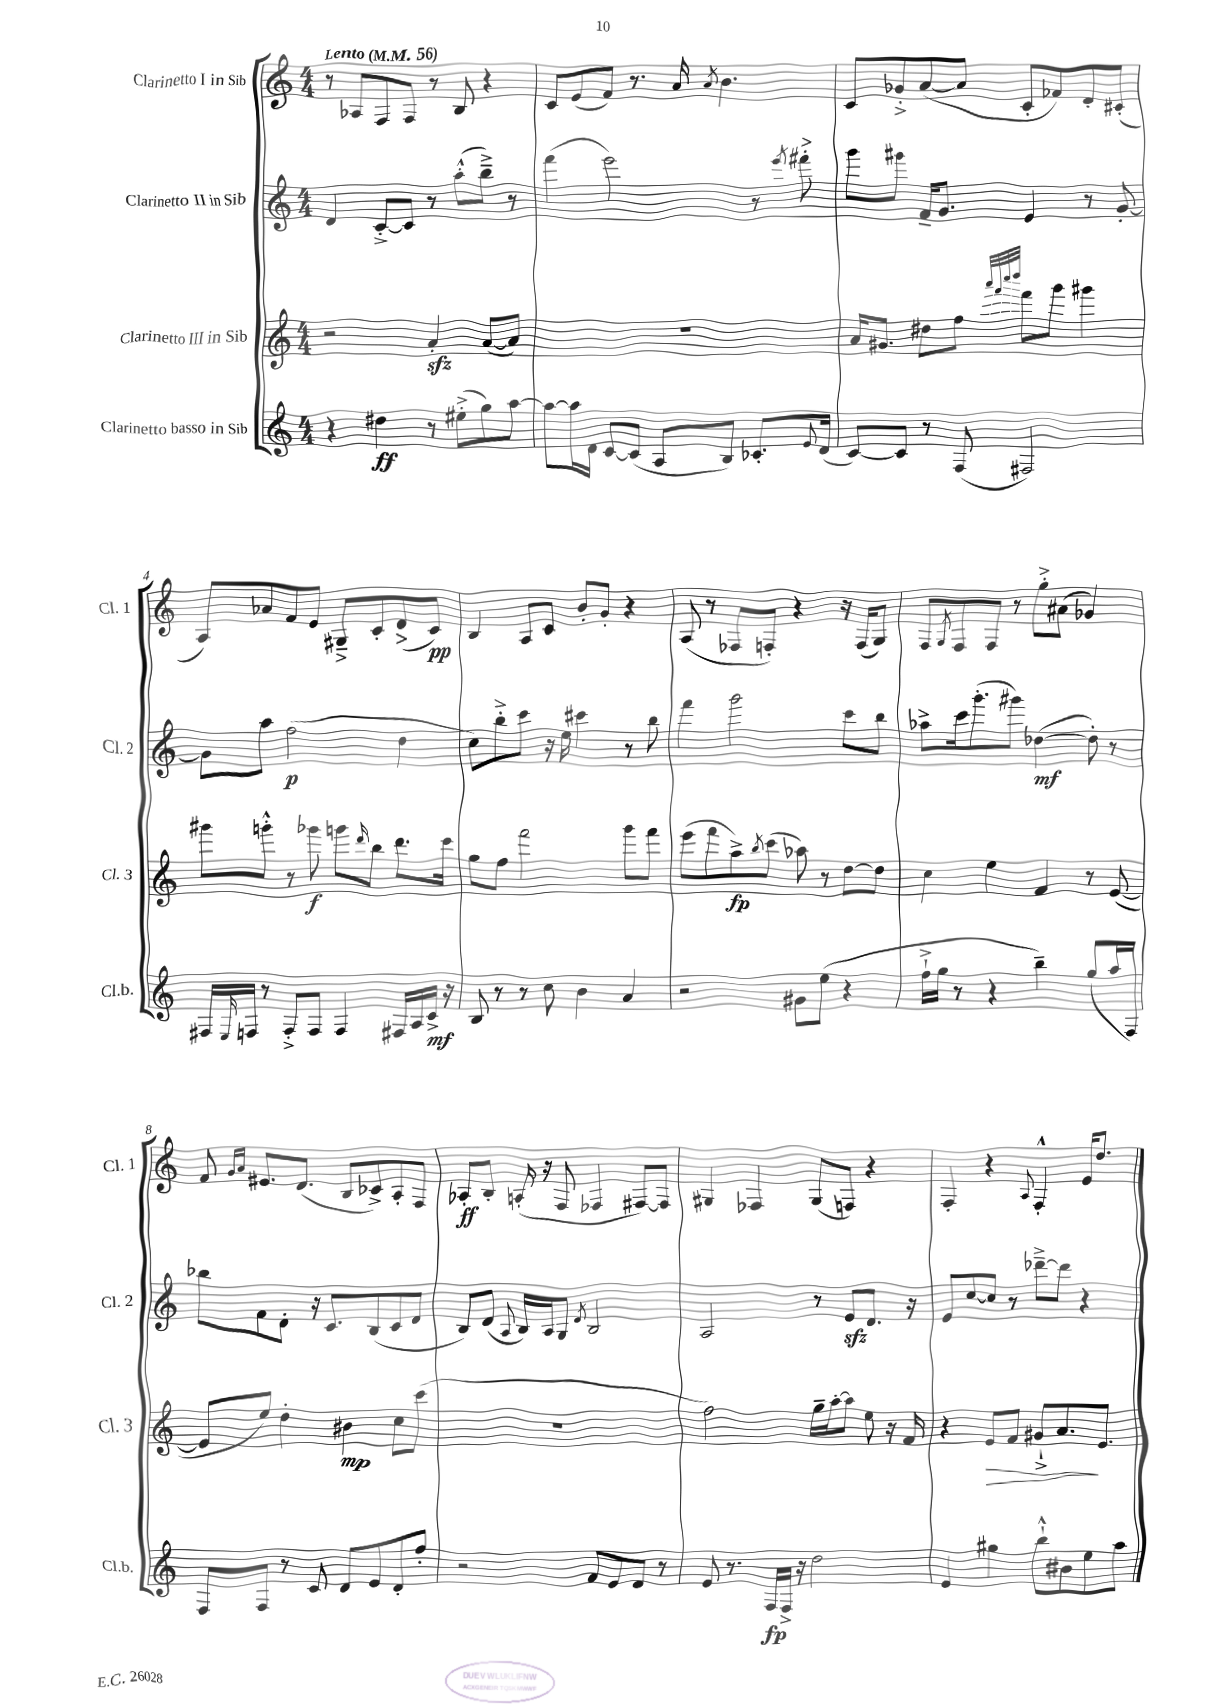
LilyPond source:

<<
\new StaffGroup <<
\new Staff = "s0" \with { instrumentName = "Clarinetto I in Sib" shortInstrumentName = "Cl. 1" } {
    \clef treble \key c \major \numericTimeSignature \time 4/4 \tempo "Lento" 4 = 56
    r8 aes8 f8 f8 r8 b8 r4 |
    c'8 e'8( f'8) r8. a'16 \acciaccatura { a'8 } b'4. |
    c'8 ges'8-.-> a'8~( a'8 c'8-. fes'8) d'8-. cis'8-.( |
    a8) aes'8 f'8 e'8 gis8---> c'8-. d'8->( c'8\pp) |
    b4 a8 c'8 b'8-. g'8-. r4 |
    a8( r8 fes8 f8-.) r4 r16 f16( g8) |
    f8 \acciaccatura { g8 } f8 f8 r8 g''8-.-> ais'8( ges'4) |
    f'8 \grace { g'16 a'16 } eis'8. d'8.( b8 ces'8->) a8-. f8 |
    aes8-.\ff b8-. a16-.( r16 f8 fes4 fis8~) fis8 |
    gis4 fes4 gis8( f8) r4 |
    f4-. r4 \appoggiatura { a8 } f4-.-^ e'16 d''8. \bar "|." |
}
\new Staff = "s1" \with { instrumentName = "Clarinetto II in Sib" shortInstrumentName = "Cl. 2" } {
    \clef treble \key c \major \numericTimeSignature \time 4/4
    d'4 c'8~-.-> c'8 r8 a''8-.-^( b''8--->) r8 |
    f'''4( e'''2) r8 \acciaccatura { e'''8 } fis'''8-.-> |
    g'''8 gis'''8 f'16-- g'8. e'4 r8 g'8~-. |
    g'8 a''8 f''2\p( d''4 |
    c''8) b''8-.-> c'''8 r16 e''16 cis'''4 r8 b''8 |
    f'''4 g'''2 c'''8 b''8 |
    aes''8-> c'''16 g'''8.-.( gis'''8) des''4~\mf( des''8-.) r8 |
    bes''8 f'8 d'8-. r16 c'8. b8( c'8 d'8 |
    b8) d'8( \appoggiatura { a8 } b16) a16 g8 \acciaccatura { d'8 } b2 |
    a2 r8 e'8\sfz d'8. r16 |
    e'8 c''8~ c''8 r8 des'''8~---> des'''8 r4 \bar "|." |
}
\new Staff = "s2" \with { instrumentName = "Clarinetto III in Sib" shortInstrumentName = "Cl. 3" } {
    \clef treble \key c \major \numericTimeSignature \time 4/4
    r2 a'4-.\sfz a'8~( a'8) |
    R1 |
    a'16 gis'8. dis''8 f''8 \grace { a'''32 f'''32 c''''32 d''''32 } f'''8 g'''8 gis'''4 |
    gis'''8 g'''8-.-^ r8 ges'''8\f g'''8 \grace { d'''16 } b''8 d'''8. c'''16 |
    g''8 f''8 f'''2 g'''8 f'''8 |
    e'''8( f'''8 a''8->\fp) \acciaccatura { b''8 } c'''8( aes''8) r8 d''8~ d''8 |
    c''4 e''4 f'4 r8 e'8~( |
    e'8 e''8) d''4-. bis'4\mp c''8 c'''8( |
    R1 |
    f''2) g''16-- a''16~-. a''8 e''8 r16 f'16 |
    r4 e'8\> f'8 gis'8-!-> a'8.\! e'8. \bar "|." |
}
\new Staff = "s3" \with { instrumentName = "Clarinetto basso in Sib" shortInstrumentName = "Cl.b." } {
    \clef treble \key c \major \numericTimeSignature \time 4/4
    r4 dis''4\ff r8 eis''8-.->( g''8) a''8~ |
    a''8~ a''16 d'16 c'8~ c'8( a8 b8) ces'8.-. \appoggiatura { e'8 } d'16( |
    c'8~) c'8 r8 f8( fis2) |
    fis16 \grace { e16 } f16 r8 f8-.-> f8 f4 fis16 a16 c'16->\mf r16 |
    b8 r8 r8 c''8 b'4 a'4 |
    r2 gis'8 e''8( r4 |
    f''16-!-> g''16 r8 r4 b''4--) g''8( a''16 f16) |
    f8 f8 r8 c'8 d'8 e'8 d'8-. f''8-. |
    r2 f'8 e'8 d'8 r8 |
    e'8 r8. f16\fp f16-> r16 d''2 |
    e'4 gis''4 b''8-!-^ bis'8 e''8 a''8 \bar "|." |
}
>>
>>
